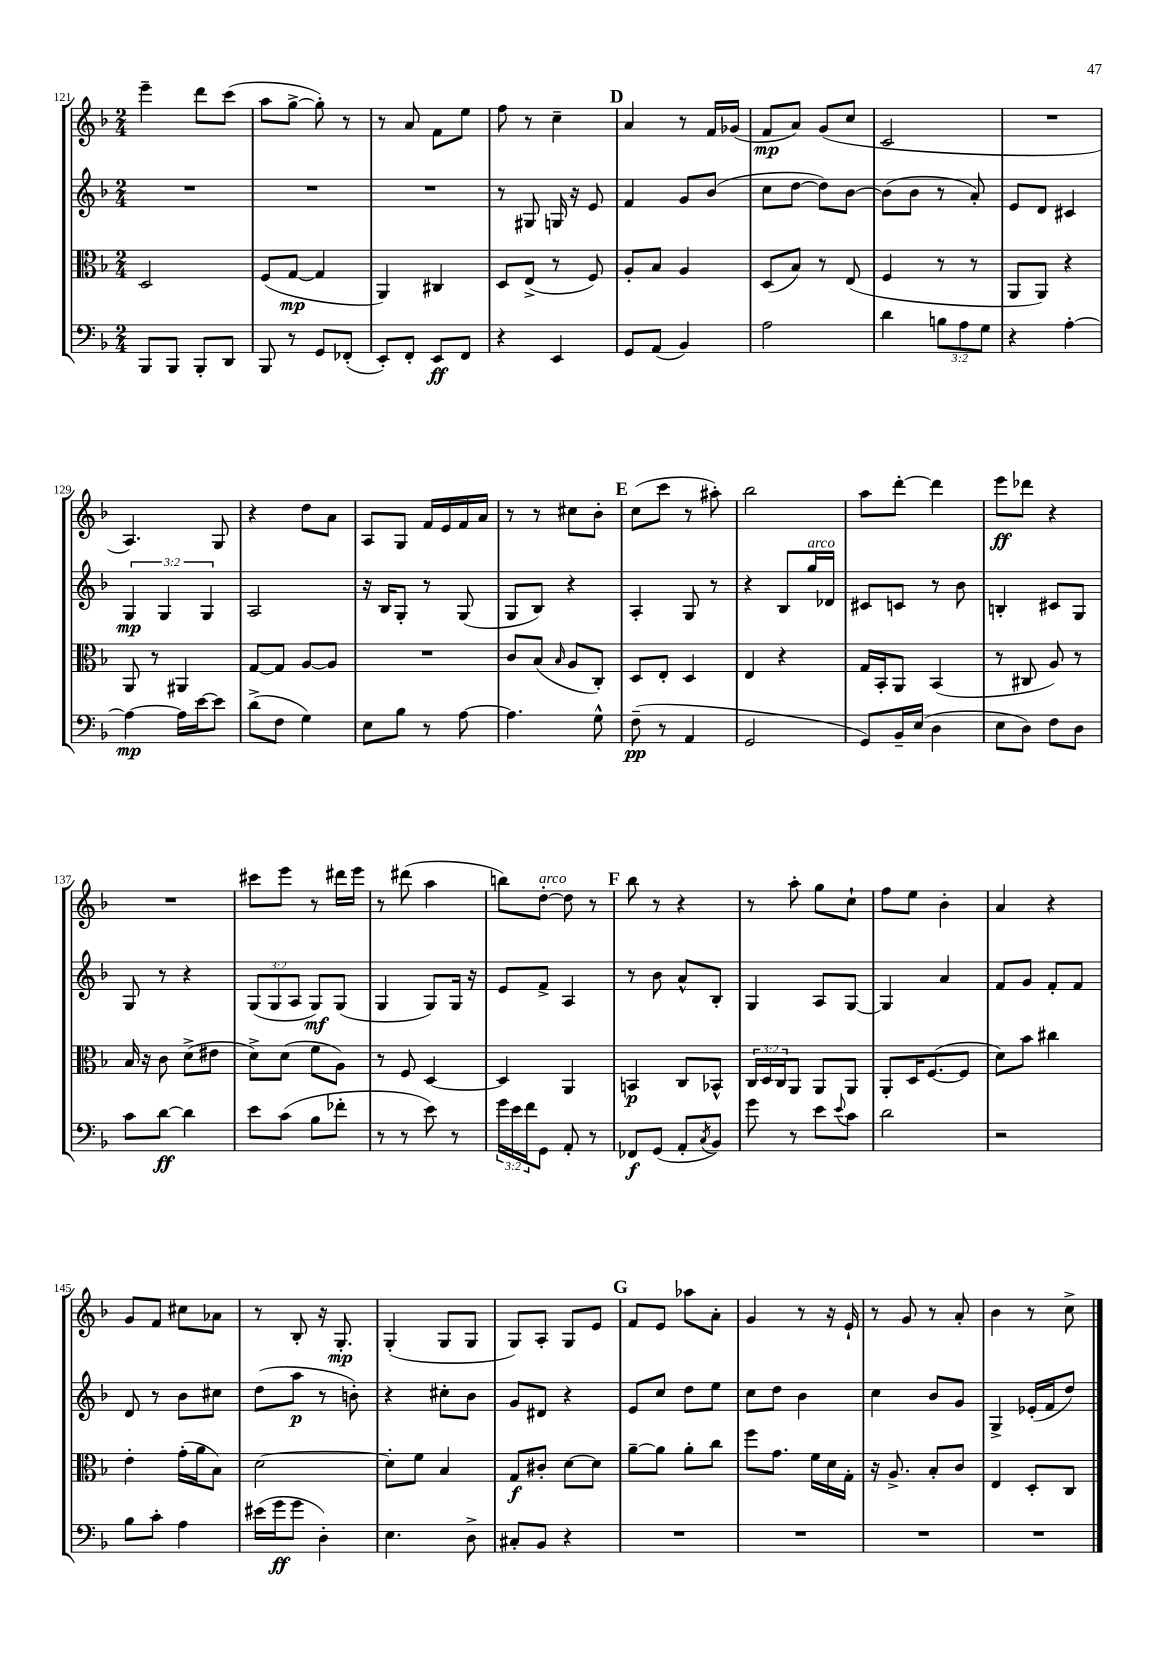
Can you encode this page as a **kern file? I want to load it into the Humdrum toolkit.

**kern	**kern	**kern	**kern
*staff4	*staff3	*staff2	*staff1
*clefF4	*clefC3	*clefG2	*clefG2
*k[b-]	*k[b-]	*k[b-]	*k[b-]
*M2/4	*M2/4	*M2/4	*M2/4
8BBB-/L	2D/	2r	4eee~\
8BBB-/J	.	.	.
8BBB-'/L	.	.	8ddd\L
8DD/J	.	.	(8ccc\J
=	=	=	=
8BBB-/	(8F/L	2r	8aa\L
8r	[8G/J	.	[8gg^\J
8GG/L	4G/]	.	8gg'\])
(8FF-'/J	.	.	8r
=	=	=	=
8EE'/L)	4AA/)	2r	8r
8FF'/J	.	.	8a/
8EE/L	4C#/	.	8f\L
8FF/J	.	.	8ee\J
=	=	=	=
4r	8D/L	8r	8ff\
.	(8E^/J	8G#/	8r
4EE/	8r	16G/	4cc~\
.	.	16r	.
.	8F/)	8e/	.
=	=	=	=
8GG/L	8A'/L	4f/	4a/
(8AA/J	8B-/J	.	.
4BB-/)	4A/	8g/L	8r
.	.	(8b-/J	16f/LL
.	.	.	(16g-/JJ
=	=	=	=
2A\	(8D/L	8cc\L	8f/L
.	8B-/J)	[8dd\J	8a/J)
.	8r	8dd\]L)	(8g/L
.	(8E/	[8b-\J	8cc/J
=	=	=	=
4d\	4F/	(8b-\]L	2c/
.	.	8b-\J	.
12B\L	8r	8r	.
12A\	.	.	.
.	8r	8a'/)	.
12G\J	.	.	.
=	=	=	=
4r	8AA/L	8e/L	2r
.	8AA/J)	8d/J	.
[4A'\	4r	4c#/	.
=	=	=	=
4A\_	8AA/	6G/	4.A/)
.	8r	.	.
.	.	6G/	.
16A\]LL	4AA#/	.	.
[16e\J	.	.	.
.	.	6G/	.
8e\]J	.	.	8G/
=	=	=	=
(8d^\L	[8G/L	2A/	4r
8F\J	8G/]J	.	.
4G\)	[8A/L	.	8dd\L
.	8A/]J	.	8a\J
=	=	=	=
8E\L	2r	16r	8A/L
.	.	16B-/LK	.
8B-\J	.	8G'/J	8G/J
8r	.	8r	16f/LL
.	.	.	16e/
[8A\	.	(8G/	16f/
.	.	.	16a/JJ
=	=	=	=
4.A\]	8c/L	8G/L	8r
.	(8B-/J	8B-/J)	8r
.	16qqB-/	.	.
.	8A/L	4r	8cc#\L
8G^^\	8C'/J)	.	8b-'\J
=	=	=	=
(8F~\	8D/L	4A'/	(8cc\L
8r	8E'/J	.	8ccc\J
4AA/	4D/	8G/	8r
.	.	8r	8aa#'\)
=	=	=	=
2GG/	4E/	4r	2bb-\
.	4r	8B-/L	.
.	.	16gg/L	.
.	.	16d-/JJ	.
=	=	=	=
8GG/L)	16G/LL	8c#/L	8aa\L
.	16BB-'/J	.	.
16BB-~/L	8AA/J	8c/J	[8ddd'\J
(16E/JJ	.	.	.
4D\	(4BB-/	8r	4ddd\]
.	.	8b-\	.
=	=	=	=
8E\L	8r	4B'/	8eee\L
8D\J)	8C#/	.	8ddd-\J
8F\L	8A/)	8c#/L	4r
8D\J	8r	8G/J	.
=	=	=	=
8c\L	16B-/	8G/	2r
.	16r	.	.
[8d\J	8c\	8r	.
4d\]	(8d^\L	4r	.
.	8e#\J	.	.
=	=	=	=
8e\L	8d^\L)	(12G/L	8ccc#\L
.	.	12G/	.
(8c\J	(8d\J	.	8eee\J
.	.	12A/J	.
8B-\L	8f\L	8G/L)	8r
8f-'\J	8A\J)	(8G/J	16ddd#\LL
.	.	.	16eee\JJ
=	=	=	=
8r	8r	4G/	8r
8r	8F/	.	(8ddd#\
8e\)	[4D/	8G/L)	4aa\
8r	.	16G/Jk	.
.	.	16r	.
=	=	=	=
24g\LL	4D/]	8e/L	8bb\L)
24e\	.	.	.
24f\J	.	.	.
8GG\J	.	8f^/J	[8dd'\J
8AA'/	4AA/	4A/	8dd\]
8r	.	.	8r
=	=	=	=
8FF-/L	4BB/	8r	8bb-\
(8GG/J	.	8b-\	8r
8AA'/L	8C/L	8a^^/L	4r
8qC/	.	.	.
8BB-/J)	8BB-^^/J	8B-'/J	.
=	=	=	=
8g\	24C/LL	4G/	8r
.	24D/	.	.
.	24C/J	.	.
8r	8AA/J	.	8aa'\
8e\L	8AA/L	8A/L	8gg\L
8qqe/	.	.	.
8c\J	8AA/J	[8G/J	8cc`\J
=	=	=	=
2d\	8AA'/L	4G/]	8ff\L
.	16D/K	.	8ee\J
.	([8.F/	.	.
.	.	4a/	4b-'\
.	8F/]J	.	.
=	=	=	=
2r	8d\L)	8f/L	4a/
.	8b-\J	8g/J	.
.	4cc#\	8f'/L	4r
.	.	8f/J	.
=	=	=	=
8B-\L	4e'\	8d/	8g/L
8c'\J	.	8r	8f/J
4A\	(16g'\LL	8b-\L	8cc#\L
.	16a\J	.	.
.	8B-\J)	8cc#\J	8a-\J
=	=	=	=
(16e#\LL	[2d\	(8dd\L	8r
16g\J	.	.	.
8g\J	.	8aa\J	8B-'/
4D'\)	.	8r	16r
.	.	.	8.G'/
.	.	8b'\)	.
=	=	=	=
4.E\	8d'\]L	4r	(4G'/
.	8f\J	.	.
.	4B-/	8cc#'\L	8G/L
8D^\	.	8b-\J	8G/J
=	=	=	=
8C#'/L	8G/L	8g/L	8G/L)
8BB-/J	8c#'/J	8d#/J	8A'/J
4r	[8d\L	4r	8G/L
.	8d\]J	.	8e/J
=	=	=	=
2r	[8a~\L	8e/L	8f/L
.	8a\]J	8cc/J	8e/J
.	8a'\L	8dd\L	8aa-\L
.	8cc\J	8ee\J	8a'\J
=	=	=	=
2r	8ff\L	8cc\L	4g/
.	8.g\J	8dd\J	.
.	.	4b-\	8r
.	16f\LL	.	.
.	16d\	.	16r
.	16G'\JJ	.	16e`/
=	=	=	=
2r	16r	4cc\	8r
.	8.A^/	.	.
.	.	.	8g/
.	8B-'/L	8b-/L	8r
.	8c/J	8g/J	8a'/
=	=	=	=
2r	4E/	4G^/	4b-\
.	8D'/L	(16e-'/LL	8r
.	.	16f/J	.
.	8C/J	8dd/J)	8cc^\
==	==	==	==
*-	*-	*-	*-
